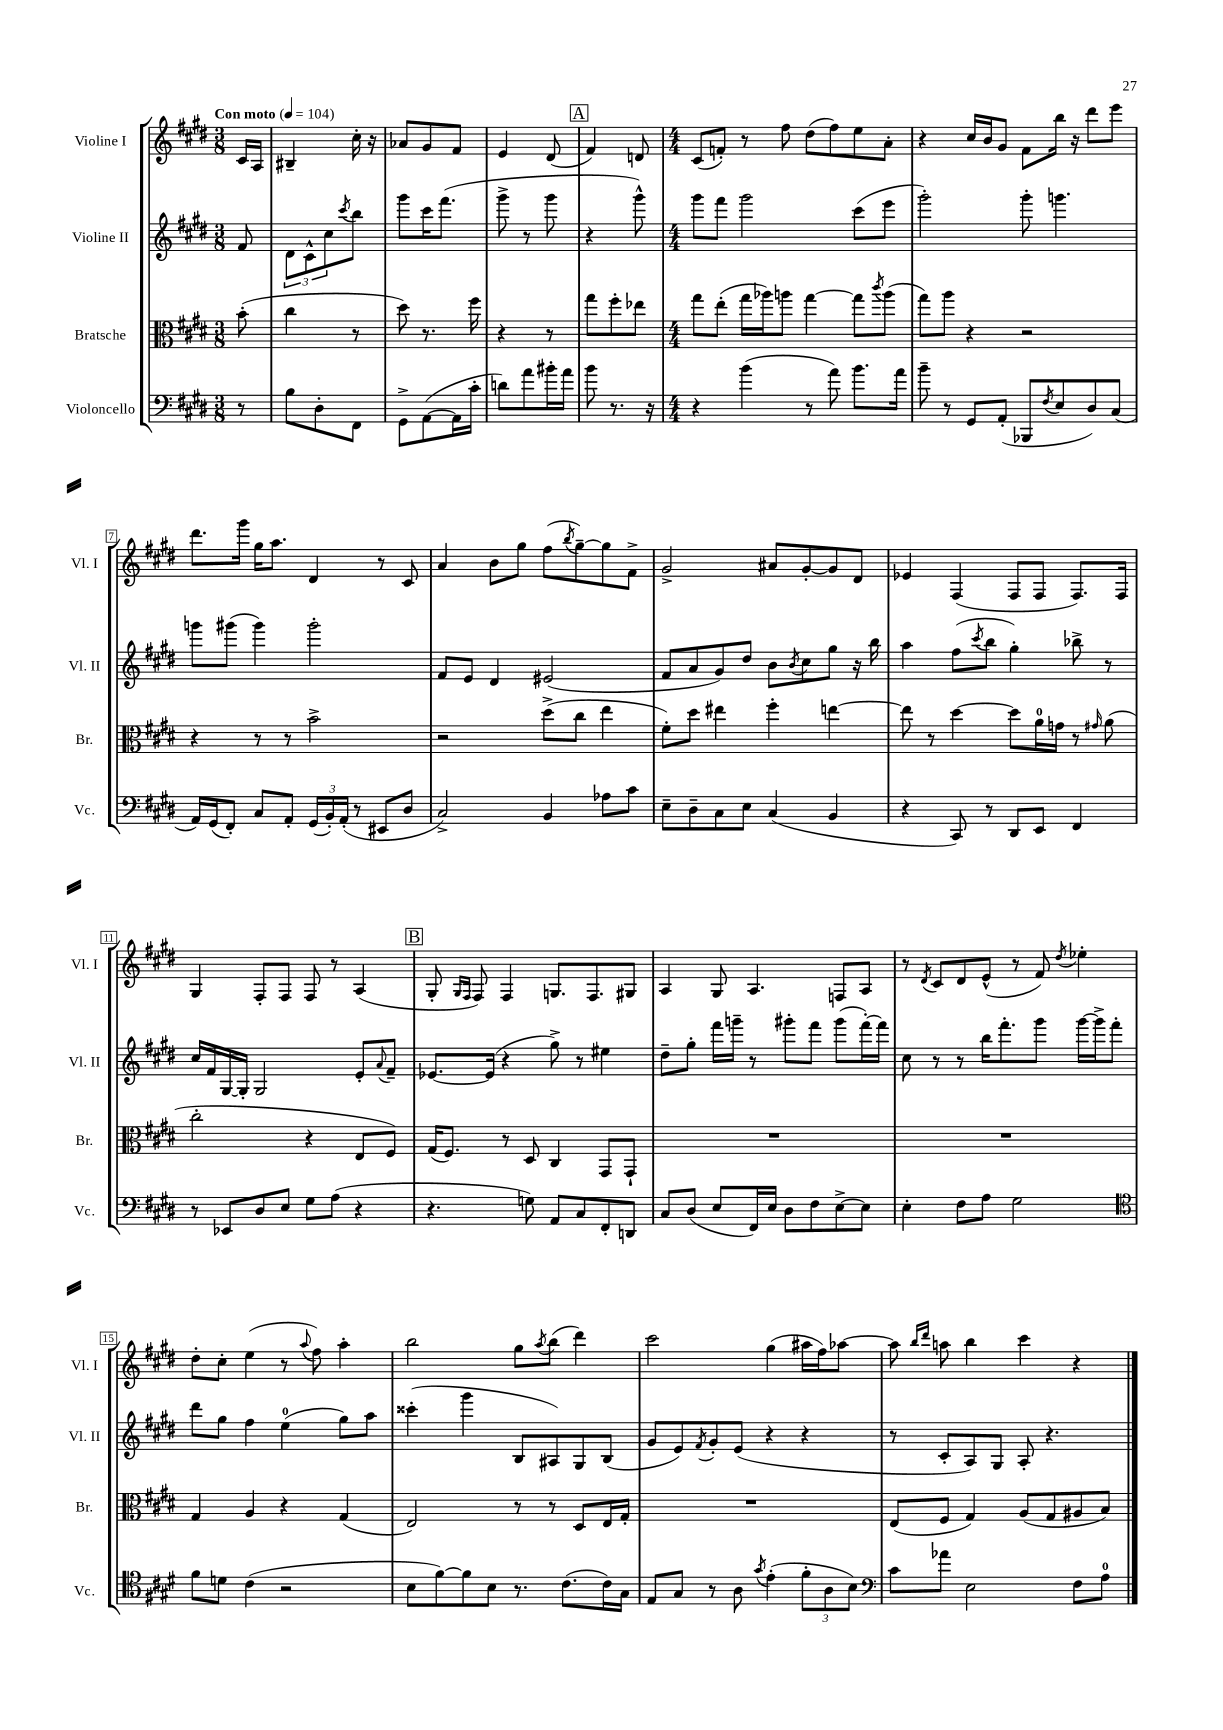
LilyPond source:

<<
\new StaffGroup <<
\new Staff = "s0" \with { instrumentName = "Violine I" shortInstrumentName = "Vl. I" } {
    \clef treble \key e \major \numericTimeSignature \time 3/8 \partial 8 \tempo "Con moto" 4 = 104
    cis'16 a16 |
    bis4-- cis''16-. r16 |
    aes'8 gis'8 fis'8 |
    e'4 dis'8( |
    \mark \markup { \box "A" } fis'4) d'8 |
    \numericTimeSignature \time 4/4 cis'8( f'8-.) r8 fis''8 dis''8( fis''8) e''8 a'8-. |
    r4 cis''16 b'16 gis'8 fis'8 b''16 r16 dis'''8 e'''8 |
    dis'''8. gis'''16 gis''16 a''8. dis'4 r8 cis'8 |
    a'4 b'8 gis''8 fis''8( \acciaccatura { b''8 } gis''8~--) gis''8 fis'8-> |
    gis'2-> ais'8 gis'8~-. gis'8 dis'8 |
    ees'4 fis4( fis8 fis8 fis8.) fis16 |
    gis4 fis8-. fis8 fis8 r8 a4( |
    \mark \markup { \box "B" } gis8-. \grace { gis16 fis16 } fis8) fis4 g8. fis8. gis8 |
    a4 gis8 a4. f8 a8 |
    r8 \acciaccatura { dis'8 } cis'8 dis'8 e'8-^( r8 fis'8) \acciaccatura { dis''8 } ees''4-. |
    dis''8-. cis''8-. e''4( r8 \appoggiatura { a''8 } fis''8) a''4-. |
    b''2 gis''8 \acciaccatura { a''8 } b''8( dis'''4) |
    cis'''2 gis''4( ais''16 fis''16) aes''8~ |
    aes''8 \grace { b''16 dis'''16 } a''8 b''4 cis'''4 r4 \bar "|." |
}
\new Staff = "s1" \with { instrumentName = "Violine II" shortInstrumentName = "Vl. II" } {
    \clef treble \key e \major \numericTimeSignature \time 3/8 \partial 8
    fis'8 |
    \tuplet 3/2 { dis'8 cis'8-^ cis''8 } \acciaccatura { cis'''8 } b''8 |
    gis'''8 cis'''16 fis'''8.( |
    gis'''8-> r8 gis'''8 |
    \mark \markup { \box "A" } r4 gis'''8-^) |
    \numericTimeSignature \time 4/4 gis'''8 fis'''8 gis'''2 cis'''8( e'''8 |
    gis'''2-.) gis'''8-. g'''4. |
    g'''8 gis'''8( gis'''4) gis'''2-. |
    fis'8 e'8 dis'4 eis'2( |
    fis'8 a'8 gis'8) dis''8 b'8 \acciaccatura { b'8 } cis''8 gis''8 r16 b''16 |
    a''4 fis''8( \acciaccatura { cis'''8 } b''8 gis''4-.) bes''8-> r8 |
    cis''16 fis'16 gis16~ gis16-. gis2 e'8-. \appoggiatura { a'8 } fis'8-- |
    \mark \markup { \box "B" } ees'8.~ ees'16( r4 gis''8->) r8 eis''4 |
    dis''8-- gis''8-. fis'''16 g'''16-- r8 gis'''8-. fis'''8 gis'''8( fis'''16~-.) fis'''16 |
    cis''8 r8 r8 b''16 fis'''8.-. gis'''8 gis'''16~ gis'''16-> fis'''8-. |
    dis'''8 gis''8 fis''4 e''4-0( gis''8) a''8 |
    cisis'''4-.( gis'''4 b8 ais8) gis8 b8( |
    gis'8 e'8) \acciaccatura { fis'8 } gis'8-. e'8( r4 r4 |
    r8 cis'8-. a8) gis8 a8-. r4. \bar "|." |
}
\new Staff = "s2" \with { instrumentName = "Bratsche" shortInstrumentName = "Br." } {
    \clef alto \key e \major \numericTimeSignature \time 3/8 \partial 8
    b'8-.( |
    cis''4 r8 |
    dis''8) r8. fis''16 |
    r4 r8 |
    \mark \markup { \box "A" } gis''8 fis''8-. ees''8 |
    \numericTimeSignature \time 4/4 gis''8 e''8-.( gis''16 aes''16) a''8 gis''4~ gis''8 \acciaccatura { cis'''8 } a''8( |
    gis''8) a''8 r4 r2 |
    r4 r8 r8 b'2-> |
    r2 dis''8->( cis''8 e''4 |
    fis'8-.) dis''8 eis''4 fis''4-. e''4~ |
    e''8 r8 dis''4~ dis''8 a'16-0 g'16 r8 \grace { gis'16 } a'8( |
    cis''2-. r4 e8 fis8) |
    \mark \markup { \box "B" } gis16( fis8.) r8 dis8 cis4 gis,8 gis,8-! |
    R1 |
    R1 |
    gis4 a4 r4 gis4( |
    e2) r8 r8 dis8 e16 gis16-. |
    R1 |
    e8( fis8 gis4) a8( gis8 ais8 b8) \bar "|." |
}
\new Staff = "s3" \with { instrumentName = "Violoncello" shortInstrumentName = "Vc." } {
    \clef bass \key e \major \numericTimeSignature \time 3/8 \partial 8
    r8 |
    b8 dis8-. fis,8 |
    gis,8-> a,8~( a,16 cis'16-. |
    d'8) a'8 bis'16-. a'16 |
    \mark \markup { \box "A" } b'8 r8. r16 |
    \numericTimeSignature \time 4/4 r4 b'4( r8 a'8) b'8. a'16 |
    b'8-- r8 gis,8 a,8-.( bes,,8 \acciaccatura { fis8 } e8 dis8) cis8( |
    a,16) gis,16( fis,8-.) cis8 a,8-. \tuplet 3/2 { gis,16( b,16-.) a,16-.( } r8 eis,8 dis8 |
    cis2->) b,4 aes8 cis'8 |
    e8-- dis8-- cis8 e8 cis4( b,4 |
    r4 cis,8) r8 dis,8 e,8 fis,4 |
    r8 ees,8 dis8 e8 gis8 a8( r4 |
    \mark \markup { \box "B" } r4. g8) a,8 cis8 fis,8-. d,8 |
    cis8 dis8( e8 fis,16) e16 dis8 fis8 e8~-> e8 |
    e4-. fis8 a8 gis2 |
    \clef tenor fis'8 d'8 cis'4( r2 |
    b8 fis'8~) fis'8 b8 r8. cis'8.( cis'16) gis16 |
    e8 gis8 r8 a8 \acciaccatura { gis'8 } e'4-.( \tuplet 3/2 { fis'8-. a8 b8) } |
    \clef bass cis'8 aes'8 e2 fis8 a8-0 \bar "|." |
}
>>
>>
\layout { \context { \Score \override BarNumber.stencil = #(make-stencil-boxer 0.1 0.3 ly:text-interface::print) } }
